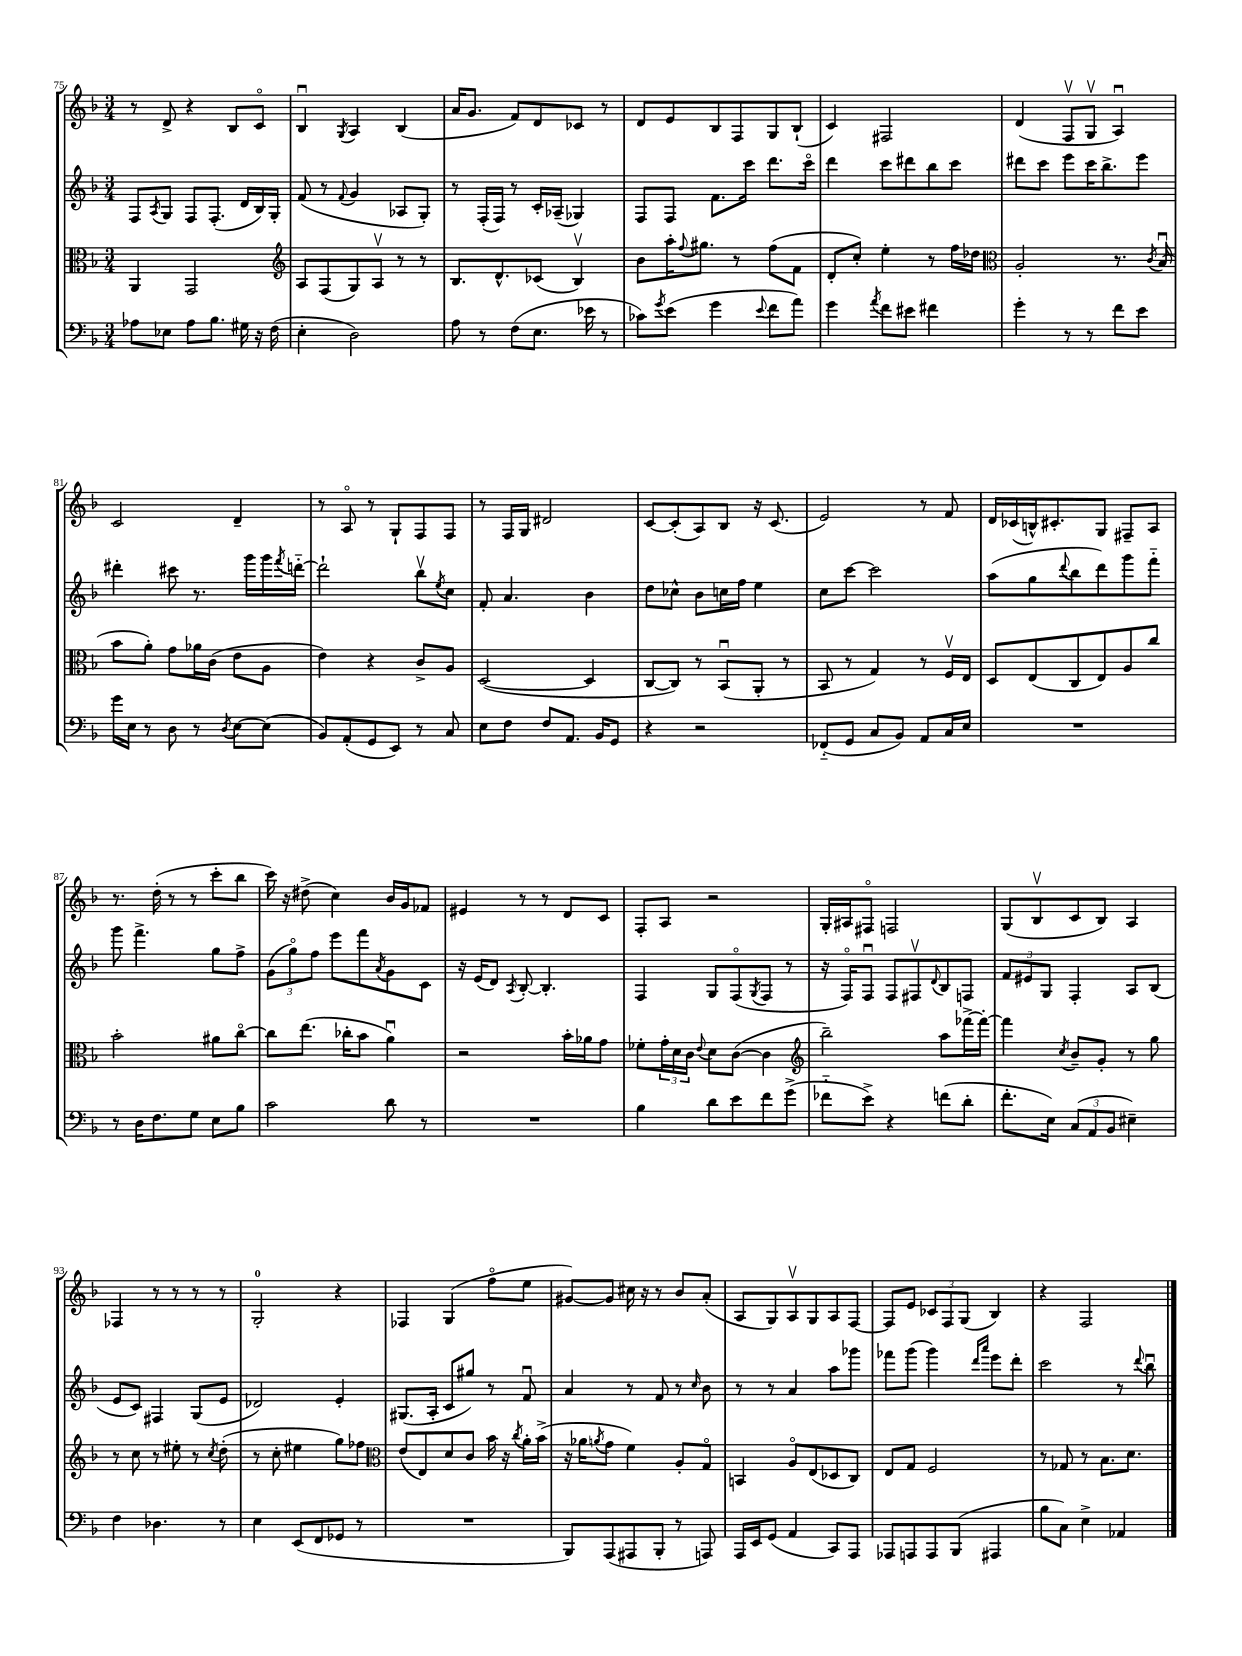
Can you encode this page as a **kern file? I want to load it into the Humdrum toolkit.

**kern	**kern	**kern	**kern
*staff4	*staff3	*staff2	*staff1
*clefF4	*clefC3	*clefG2	*clefG2
*k[b-]	*k[b-]	*k[b-]	*k[b-]
*M3/4	*M3/4	*M3/4	*M3/4
8A-	4AA	8F	8r
.	.	8qA	.
8E-	.	8G	8d^
8A-	2GG	8F	4r
8.B-	.	(8.F'	.
.	.	.	8B-
16G#	.	16d	.
16r	.	16B-)	8co
(16F	.	16G'	.
=	=	=	=
*	*clefG2	*	*
4E'	8A	(8f	4B-u
.	(8F	8r	.
.	.	8qqf	8qG
2D)	8G)	4g	4A
.	8Av	.	.
.	8r	8A-	(4B-
.	8r	8G')	.
=	=	=	=
8A	8.B-	8r	16a
.	.	.	8.g
8r	.	(16F'	.
.	8.d^^	16F)	.
(8F	.	8r	8f)
8.E	(8c-	16c'	8d
.	.	(16A-~	.
.	4B-v)	4G-)	8c-
16e-	.	.	.
8r	.	.	8r
=	=	=	=
8c-)	8b-	8F	8d
8qg	.	.	.
(8e	16aa'	8F	8e
.	8qqff	.	.
.	8.gg#	.	.
4g	.	8.f	8B-
.	8r	.	8F
.	.	16ccc	.
8qqe	.	.	.
8f	(8ff	8.ddd	8G
8a)	8f	.	(8B-`
.	.	16ccco	.
=	=	=	=
4g	8d'	4ddd	4c)
.	8cc')	.	.
8qa	.	.	.
8f	4ee'	8ccc	2F#
8e#	.	8ddd#	.
4f#	8r	8bb-	.
.	16ff	8ccc	.
.	16dd-	.	.
=	=	=	=
*	*clefC3	*	*
4g'	2A'	8ddd#	(4d
.	.	8ccc	.
8r	.	8eee	8Fv
8r	.	16ccc	8Gv
.	.	8.bb-^	.
8f	8.r	.	4Au)
8e	.	8eee	.
.	8qc	.	.
.	(16B-u	.	.
=	=	=	=
16g	8b-	4ddd#'	2c
16E	.	.	.
8r	8a')	.	.
8D	8g	8ccc#	.
8r	16a-	8.r	.
.	(16c	.	.
8qD	.	.	.
[8E	8e	.	4d~
.	.	16ggg	.
(8E]	8A	16ggg	.
.	.	8qfff	.
.	.	[16ddd'~	.
=	=	=	=
8BB-)	4e)	2ddd`]	8r
(8AA'	.	.	8Ao
8GG	4r	.	8r
8EE)	.	.	8G`
8r	8c^	8bb-v	8F
.	.	8qee	.
8C	8A	8cc	8F
=	=	=	=
8E	([2D	8f'	8r
8F	.	4.a	16F
.	.	.	16G
8F	.	.	2d#
8.AA	.	.	.
.	4D]	4b-	.
16BB-	.	.	.
8GG	.	.	.
=	=	=	=
4r	[8C	8dd	[8c
.	8C])	8cc-^^	(8c']
2r	8r	8b-	8A)
.	(8BB-u	16cc	8B-
.	.	16ff	.
.	8AA'	4ee	16r
.	.	.	(8.c
.	8r	.	.
=	=	=	=
(8FF-'~	8BB-	8cc	2e)
8GG	8r	[8ccc	.
8C	4G)	2ccc]	.
8BB-)	.	.	.
8AA	8r	.	8r
16C	16Fv	.	8f
16E	16E	.	.
=	=	=	=
2.r	8D	(8aa	16d
.	.	.	(16c-
.	(8E	8gg	16B^^)
.	.	.	8.c#'
.	.	8qqddd	.
.	8C	8bb-	.
.	8E)	8ddd)	8G
.	8A	8ggg	8F#~
.	8cc	8fff'~	8A
=	=	=	=
8r	2b-'	8ggg	8.r
16D	.	4.fff^	.
8.F	.	.	(16dd'
.	.	.	8r
8G	.	.	8r
8E	8a#	8gg	8ccc'
8B-	[8cco	8ff^	8bb-
=	=	=	=
2c	8cc]	(12g	16ccc)
.	.	.	16r
.	.	12ggo)	.
.	(8.ee	.	(8dd#^
.	.	12ff	.
.	.	8eee	4cc)
.	16cc-'	.	.
.	8b-	8fff	.
.	.	8qa	.
8d	4au)	8g	16b-
.	.	.	16g
8r	.	8c	8f-
=	=	=	=
2.r	2r	16r	4e#
.	.	(16e	.
.	.	8d)	.
.	.	8qA	.
.	.	[8B-'	8r
.	.	4.B-']	8r
.	16b-'	.	8d
.	16a-	.	.
.	8g	.	8c
=	=	=	=
4B-	8f-'	4F	8F'
.	24g'	.	8A
.	24d	.	.
.	24c	.	.
.	8qqe	.	.
8d	8d	8G	2r
8e	([8c	(8Fo	.
.	.	8qG	.
8f	4c]	8F	.
(8g^	.	8r	.
=	=	=	=
*	*clefG2	*	*
8f-'~	2bb-~)	16r	16G'
.	.	16Fo)	16A#
8e^)	.	8Fu	8F#o
4r	.	8F	2F
.	.	8F#v	.
.	.	8qqd	.
(8f	8aa	8B-	.
8d'	[16fff-^	8F	.
.	16fff-'_	.	.
=	=	=	=
8.f'	4fff-]	12f	(8G
.	.	12e#	.
.	.	.	8B-v
.	.	12G	.
16E)	.	.	.
.	8qcc	.	.
(12C	8b-~	4F'	8c
12AA	.	.	.
.	8g'	.	8B-)
12BB-	.	.	.
4E#~)	8r	8A	4A
.	8gg	(8B-	.
=	=	=	=
4F	8r	8e	4F-
.	8cc	8c)	.
4.D-	8r	4F#	8r
.	8ee#'	.	8r
.	8r	(8G	8r
.	8qcc	.	.
8r	(8dd'	8e	8r
=	=	=	=
4E	8r	2d-)	2G'
.	8cc'	.	.
(8EE	4ee#	.	.
8FF	.	.	.
8GG-	8gg)	4e'	4r
8r	8ff-	.	.
=	=	=	=
*	*clefC3	*	*
2.r	(8e	(8.G#	4F-
.	8E)	.	.
.	.	16A'	.
.	8d	8c	(4G
.	8c	8gg#)	.
.	16b-	8r	8ffo
.	16r	.	.
.	8qcc	.	.
.	16a'	8fu	8ee
.	(16b-^	.	.
=	=	=	=
8BBB-)	16r	4a	[8g#)
.	16a-	.	.
.	8qa	.	.
(8AAA	8g	.	8g#]
8AAA#	4f)	8r	16cc#
.	.	.	16r
8BBB-'	.	8f	8r
8r	8A'	8r	8b-
.	.	16qqcc	.
8AAA)	8Go	8b-	(8a'
=	=	=	=
16AAA	4BB	8r	8A
16EE	.	.	.
(8GG	.	8r	8G)
4AA	8Ao	4a	8Av
.	(8E	.	8G
8CC)	8D-	8aa	8A
8AAA	8C)	8ggg-	[8F
=	=	=	=
8AAA-	8E	8fff-	8F]
8AAA	8G	(8ggg	8e
8AAA	2F	4ggg)	12c-
.	.	.	12F
(8BBB-	.	.	.
.	.	.	(12G
.	.	16qqddd	.
.	.	16qqaaa	.
4AAA#	.	8eee	4B-)
.	.	8ddd'	.
=	=	=	=
8B-	8r	2ccc	4r
8C)	8G-	.	.
4E^	8r	.	2F
.	8.B-	.	.
4AA-	.	8r	.
.	8.d	.	.
.	.	8qqddd	.
.	.	8bb-u	.
==	==	==	==
*-	*-	*-	*-
